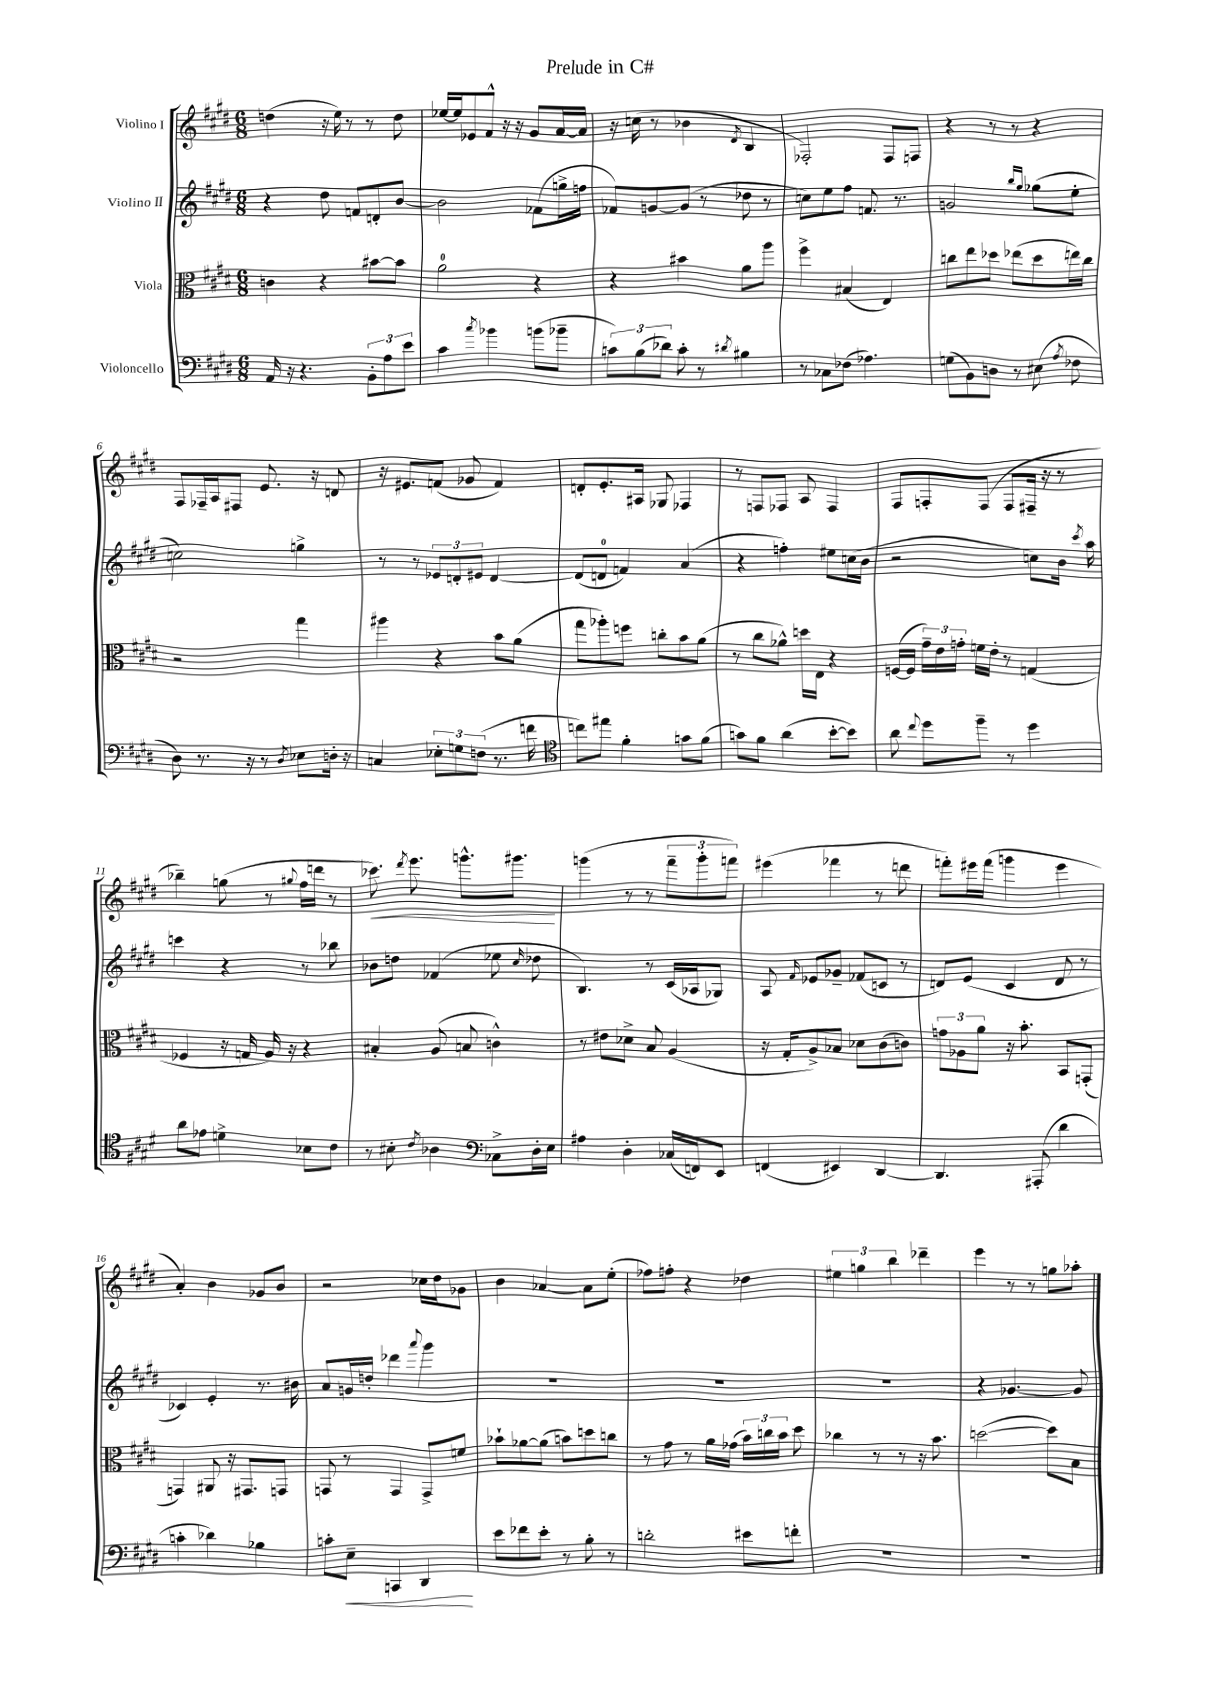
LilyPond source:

\header { title = "Prelude in C#" }
<<
\new StaffGroup <<
\new Staff = "s0" \with { instrumentName = "Violino I" } {
    \clef treble \key e \major \numericTimeSignature \time 6/8
    \autoBeamOff d''4( r16 e''16) r8 r8 d''8 |
    ees''16[~ ees''16 ees'8 fis'8]-^ r16 r16 gis'8[ a'16~ a'16] |
    r16 c''16( r8 bes'4 \acciaccatura { dis'8 } b4 |
    fes2-.) fes8[ f8] |
    r4 r8 r8 r4 |
    fis8[ fes16-- a16 fis8] e'8. r16 d'8 |
    r16 eis'8.[ f'8]( ges'8 f'4) |
    d'8[-. e'8.-. ais16] ges8 fes4 |
    r8 f8[ fes8] a8 fes4 |
    fis8[ f8-. f8]( f8[ fis16]-- r16 r8 |
    bes''4--) g''8( r8 \appoggiatura { gis''8 } fis''16[ d'''16] r8 |
    ces'''8.\<) \acciaccatura { dis'''8 } e'''8. g'''8.[-^ gis'''8.]\! |
    g'''4( r8 r8 \tuplet 3/2 { fis'''8[-- g'''8-. f'''8]) } |
    eis'''4( fes'''4 r8 d'''8 |
    f'''8[-.) eis'''16 f'''16]( g'''4 eis'''4 |
    a'4-.) b'4 ges'8[ b'8] |
    r2 ces''16[ dis''16 ges'8] |
    b'4 aes'4~ aes'8[ e''8]-.( |
    fes''8[) f''8]-. r4 des''4 |
    \tuplet 3/2 { eis''4 g''4 b''4 } des'''4-- |
    e'''4 r8 r8 g''8[ aes''8]-. \bar "|." |
}
\new Staff = "s1" \with { instrumentName = "Violino II" } {
    \clef treble \key e \major \numericTimeSignature \time 6/8
    \autoBeamOff r4 dis''8 f'8[ d'8-. b'8]~ |
    b'2 fes'8[( g''16-> f''16] |
    fes'8[) g'8~ g'8]( r8 des''8 r8 |
    c''8[) e''8 fis''8] f'8. r8. |
    g'2 \grace { b''16[ gis''16] } ges''8[( e''8]-. |
    c''2) g''4-> |
    r8 r8 \tuplet 3/2 { ees'8[ d'8-. eis'8] } d'4~ |
    d'8[( d'8]-0 f'4) a'4( |
    r4 f''4-.) eis''8[ c''16( b'16] |
    r2 c''8[) b'16] \acciaccatura { cis'''8 } a''16 |
    c'''4 r4 r8 bes''8 |
    bes'8[ d''8] fes'4( ees''8 \grace { cis''16 } des''8 |
    b4.) r8 cis'16[( aes16 ges8]) |
    a8 \grace { fis'16 } ees'8[ ges'8]-- fes'8[( c'8] r8 |
    d'8[) e'8]( cis'4 d'8 r8 |
    ces'4) e'4-. r8. bis'16 |
    a'8[ g'16 d''16]-. des'''4 \appoggiatura { a'''8 } gis'''4 |
    R2. |
    R2. |
    R2. |
    r4 ges'4.~ ges'8 \bar "|." |
}
\new Staff = "s2" \with { instrumentName = "Viola" } {
    \clef alto \key e \major \numericTimeSignature \time 6/8
    \autoBeamOff c'4 r4 bis'8[~ bis'8] |
    a'2-0 r4 |
    r4 bis'4 a'8[ a''8] |
    fis''4-> bis4( e4) |
    c''8[ e''8 des''8] ees''8[( des''8 e''16) c''16] |
    r2 gis''4 |
    ais''4 r4 b'8[ a'8]( |
    gis''8[ aes''8-.) f''8] c''8[-. b'8 a'8]( |
    r8 cis''8[ aes'8]-^) d''16[ e16] r4 |
    f16[~( f16] \tuplet 3/2 { gis'16[--) e'16 g'16]-. } f'16[ e'16]-. r8 g4( |
    fes4 r16 g16 a16) r16 r4 |
    bis4-. a8( b8 c'4-^) |
    r8 eis'8[ des'8]-> b8 a4( |
    r16 gis16[-. a8->) bes8] des'8[ cis'8( c'8]) |
    \tuplet 3/2 { g'8[ aes8 a'8] } r16 b'8.-. b,8[ g,8]-.( |
    g,4) ais,8 r16 gis,8.[ g,8] |
    g,8 r8 g,4 g,8[-> f'8] |
    bes'8[-! aes'8~ aes'8]( b'8[) d''8 c''8] |
    r8 gis'8 r8 a'16[ ges'16]( \tuplet 3/2 { b'16[) c''16 b'16] } dis''8 |
    ces''4 r8 r8 r16 b'8. |
    d''2~( d''8[) b8] \bar "|." |
}
\new Staff = "s3" \with { instrumentName = "Violoncello" } {
    \clef bass \key e \major \numericTimeSignature \time 6/8
    \autoBeamOff a,16 r16 r4. \tuplet 3/2 { b,8[-. a8 e'8] } |
    cis'4 \acciaccatura { cis''8 } bes'4 b'8[( bes'8]-- |
    \tuplet 3/2 { c'8[) b8( des'8]) } c'8-. r8 \acciaccatura { dis'8 } bis4 |
    r8 ces8[ fes8]( aes4.) |
    g8[( b,8) d8] r8 eis8( \acciaccatura { a8 } fes8 |
    dis8) r8. r16 r8 \acciaccatura { dis8 } ees8[ d16]-. r16 |
    c4 \tuplet 3/2 { ees8[-. g8 f8]( } r8. f'16 |
    \clef tenor c''8[) eis''8] fis'4-. g'8[ fis'8]( |
    g'8[) fis'8] a'4( b'8[~-. b'8]) |
    a'8 \appoggiatura { cis''8 } dis''8[ fis''8]-- r8 dis''4 |
    a'8[ ees'8] d'4-> bes8[ cis'8] |
    r8 bis8-. \acciaccatura { cis'8 } aes4 \clef bass ces8[-> dis16-. e16] |
    ais4 dis4-. ces16[( f,16) e,8] |
    f,4( eis,4) dis,4~ |
    dis,4. ais,,8-.( dis'4 |
    c'4-. des'4) bes4 |
    c'8[-. e8]--\< c,4 dis,4\! |
    e'8[ fes'8 e'8]-. r8 b8-. r8 |
    d'2-. eis'8[ f'8]-. |
    R2. |
    R2. \bar "|." |
}
>>
>>
